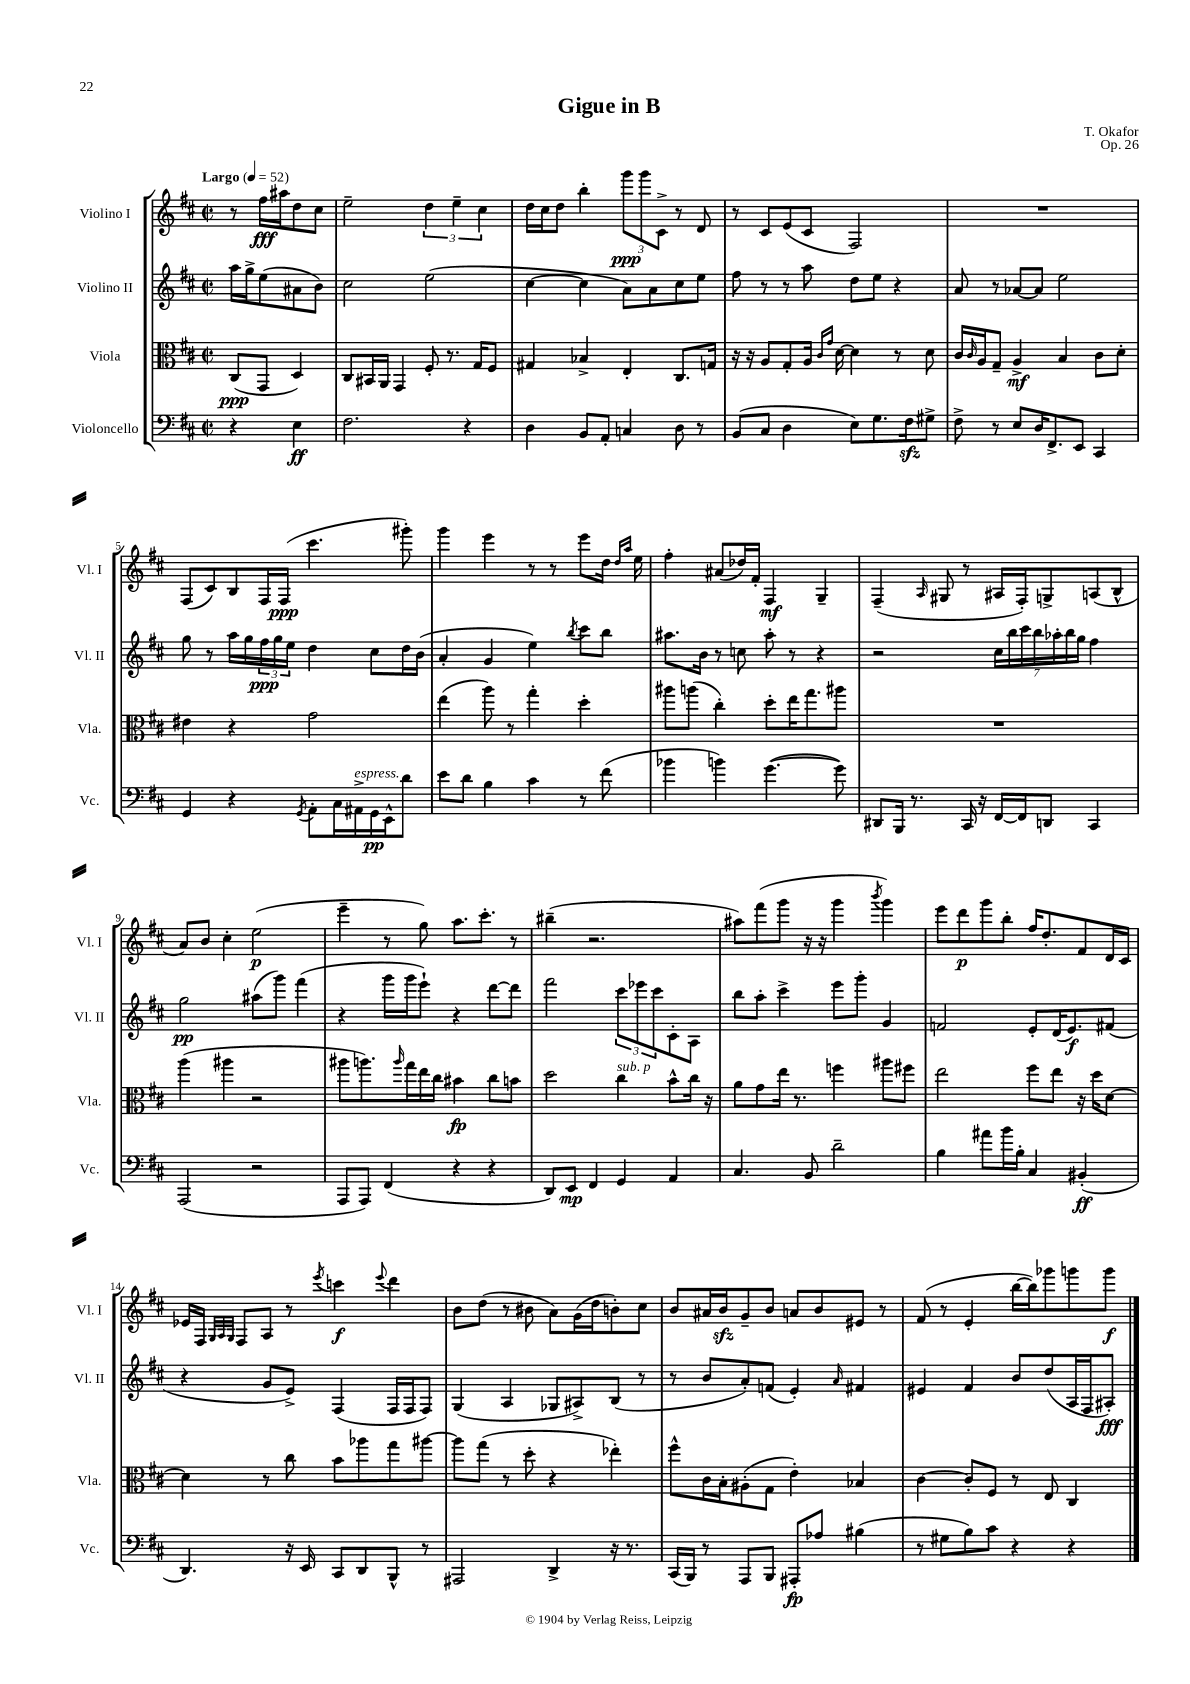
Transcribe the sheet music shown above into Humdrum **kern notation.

**kern	**kern	**kern	**kern
*staff4	*staff3	*staff2	*staff1
*clefF4	*clefC3	*clefG2	*clefG2
*k[f#c#]	*k[f#c#]	*k[f#c#]	*k[f#c#]
*M2/2	*M2/2	*M2/2	*M2/2
*met(c|)	*met(c|)	*met(c|)	*met(c|)
*MM52	*MM52	*MM52	*MM52
4r	(8C#	16aa	8r
.	.	16gg^	.
.	8GG	(8ee	16ff#
.	.	.	16aa#
4E	4D)	8a#	8dd
.	.	8b)	8cc#
=	=	=	=
2.F#	8C#	2cc#	2ee~
.	16BB#	.	.
.	16AA	.	.
.	4GG	.	.
.	8F#'	(2ee	6dd
.	8.r	.	.
.	.	.	6ee~
4r	.	.	.
.	16G	.	.
.	.	.	6cc#
.	8F#	.	.
=	=	=	=
4D	4G#	[4cc#	16dd
.	.	.	16cc#
.	.	.	8dd
8BB	4B-^	4cc#]	4bb'
8AA'	.	.	.
4C	4E'	8a)	12ggg
.	.	.	12ggg
.	.	8a	.
.	.	.	12c#^
8D	8.C#	8cc#	8r
8r	.	8ee	8d
.	16G	.	.
=	=	=	=
(8BB	16r	8ff#	8r
.	16r	.	.
8C#	8A	8r	8c#
4D	8G'	8r	(8e
.	16A	8aa	8c#
.	16qqc#	.	.
.	16qqg	.	.
.	[16d	.	.
8E)	4d]	8dd	2F#)
8.G	.	8ee	.
.	8r	4r	.
16F#	.	.	.
8G#^	8d	.	.
=	=	=	=
8F#^	16c#	8a	1r
.	16qqc#	.	.
.	16A	.	.
8r	8G~	8r	.
8E	4A^	[8a-	.
16D	.	8a-]	.
8.FF#^	.	.	.
.	4B	2ee	.
8EE	.	.	.
4CC#	8c#	.	.
.	8d'	.	.
=	=	=	=
4GG	4e#	8gg	(8F#
.	.	8r	8c#)
4r	4r	16aa	8B
.	.	16gg	.
.	.	24ff#	16F#
.	.	24gg	.
.	.	.	(16F#
.	.	24ee	.
8qGG	.	.	.
8AA'	2g	4dd	4.ccc#
16C#	.	.	.
16AA#^	.	.	.
16GG	.	8cc#	.
16EE^^	.	.	.
8d	.	16dd	8ggg#')
.	.	(16b	.
=	=	=	=
8e	(4ee	4a'	4ggg
8d	.	.	.
4B	8aa)	4g	4eee
.	8r	.	.
4c#	4gg'	4ee)	8r
.	.	.	8r
.	.	8qbb	.
8r	4dd'	8ccc#	8eee
(8f#	.	8bb	16dd
.	.	.	16qqdd
.	.	.	16qqaa
.	.	.	16ee
=	=	=	=
4b-	8aa#	8.aa#	4ff#'
.	(8aa	.	.
.	.	16b	.
4b)	4cc#')	8r	(8a#
.	.	8cc	16dd-)
.	.	.	16f#'
([4.g	8dd'	8aa#'	4F#
.	16ee	8r	.
.	8.gg	.	.
.	.	4r	4G~
8g])	8aa#	.	.
=	=	=	=
8DD#	1r	2r	(4F#~
16BBB	.	.	.
8.r	.	.	.
.	.	.	16qqA
.	.	.	8G#
16CC#	.	.	8r
16r	.	.	.
[16FF#	.	28cc#	16A#
.	.	28bb	.
16FF#]	.	.	16F#')
.	.	28ccc#	.
.	.	28bb	.
8DD	.	.	8G^
.	.	28aa-'	.
.	.	28bb	.
.	.	28gg	.
4CC#	.	4ff#	(8A
.	.	.	8B^^
=	=	=	=
(2AAA	(4aa	2gg	8a)
.	.	.	8b
.	4aa#	.	4cc#'
2r	2r	(8aa#	(2ee
.	.	8ggg)	.
.	.	(4fff#	.
=	=	=	=
8AAA	8aa#	4r	4eee~
8AAA)	8.aa)	.	.
(4FF#	.	16ggg	8r
.	16qqaa	.	.
.	16gg	16ggg	.
.	16ee	8eee`)	8gg)
.	16cc#	.	.
4r	4b#	4r	8.aa
.	.	.	8.ccc#'
4r	8cc#	[8ddd	.
.	8b	8ddd]	8r
=	=	=	=
8DD)	2dd	2fff#	(4bb#~
8EE	.	.	.
4FF#	.	.	2.r
4GG	4cc#	12ccc#	.
.	.	12eee-	.
.	.	12ccc#	.
4AA	8b^^	8c#'	.
.	16cc#	8A	.
.	16r	.	.
=	=	=	=
4.C#	8a	8bb	8aa#)
.	8g	8aa'	(8fff#
.	16ee	4ccc#^	8ggg
.	8.r	.	.
8BB	.	.	16r
.	.	.	16r
2d~	4ff	8eee	4ggg
.	.	8ggg'	.
.	.	.	8qbbb
.	8aa#	4g	4ggg)
.	8ff#	.	.
=	=	=	=
4B	2ee	2f	8eee
.	.	.	8ddd
8a#	.	.	8ggg
16b	.	.	8bb'
16B'	.	.	.
4C#	8ff#	8e'	16ff#
.	.	.	8.dd'
.	8ee	(16d	.
.	.	8.e)	.
(4BB#'	16r	.	8f#
.	16dd	.	.
.	[8d	(8f#	16d
.	.	.	16c#
=	=	=	=
4.DD)	4d]	4r	16e-
.	.	.	16F#
.	.	.	32qqG
.	.	.	32qqA
.	.	.	32qqG
.	.	.	8F#
.	8r	8g	8A
16r	8cc#	8e^)	8r
16EE	.	.	.
.	.	.	8qeee
8CC#	8b	(4F#	4ccc
8DD	8aa-	.	.
.	.	.	8qqeee
8BBB^^	8gg	16F#	4ddd
.	.	16F#	.
8r	[8aa#	8F#)	.
=	=	=	=
2AAA#	8aa#]	(4G	8b
.	(8gg	.	(8dd
.	8r	4A	8r
.	8dd'	.	8b#
4DD^	4r	8G-	8a)
.	.	8A#^)	(16g
.	.	.	16dd
16r	4ee-')	(8B	8b')
8.r	.	.	.
.	.	8r	8cc#
=	=	=	=
(16CC#	8ff#^^	8r	8b
16BBB)	.	.	.
8r	16c#	8b	16a#
.	16B'	.	16b
8AAA	(8A#'	8a')	8g~
8BBB	8G	(8f	8b
8AAA#'	4e')	4e')	8a
8A-	.	.	8b
.	.	16qqa	.
(4B#	4B-	4f#	8e#
.	.	.	8r
=	=	=	=
8r	[4c#	4e#	(8f#
8G#	.	.	8r
8B)	8c#']	4f#	4e'
8c#	8F#	.	.
4r	8r	8b	[16bb
.	.	.	16bb])
.	8E	(8dd	8ggg-
4r	4C#	16A	8ggg
.	.	16F#	.
.	.	8A#')	8ggg
==	==	==	==
*-	*-	*-	*-
